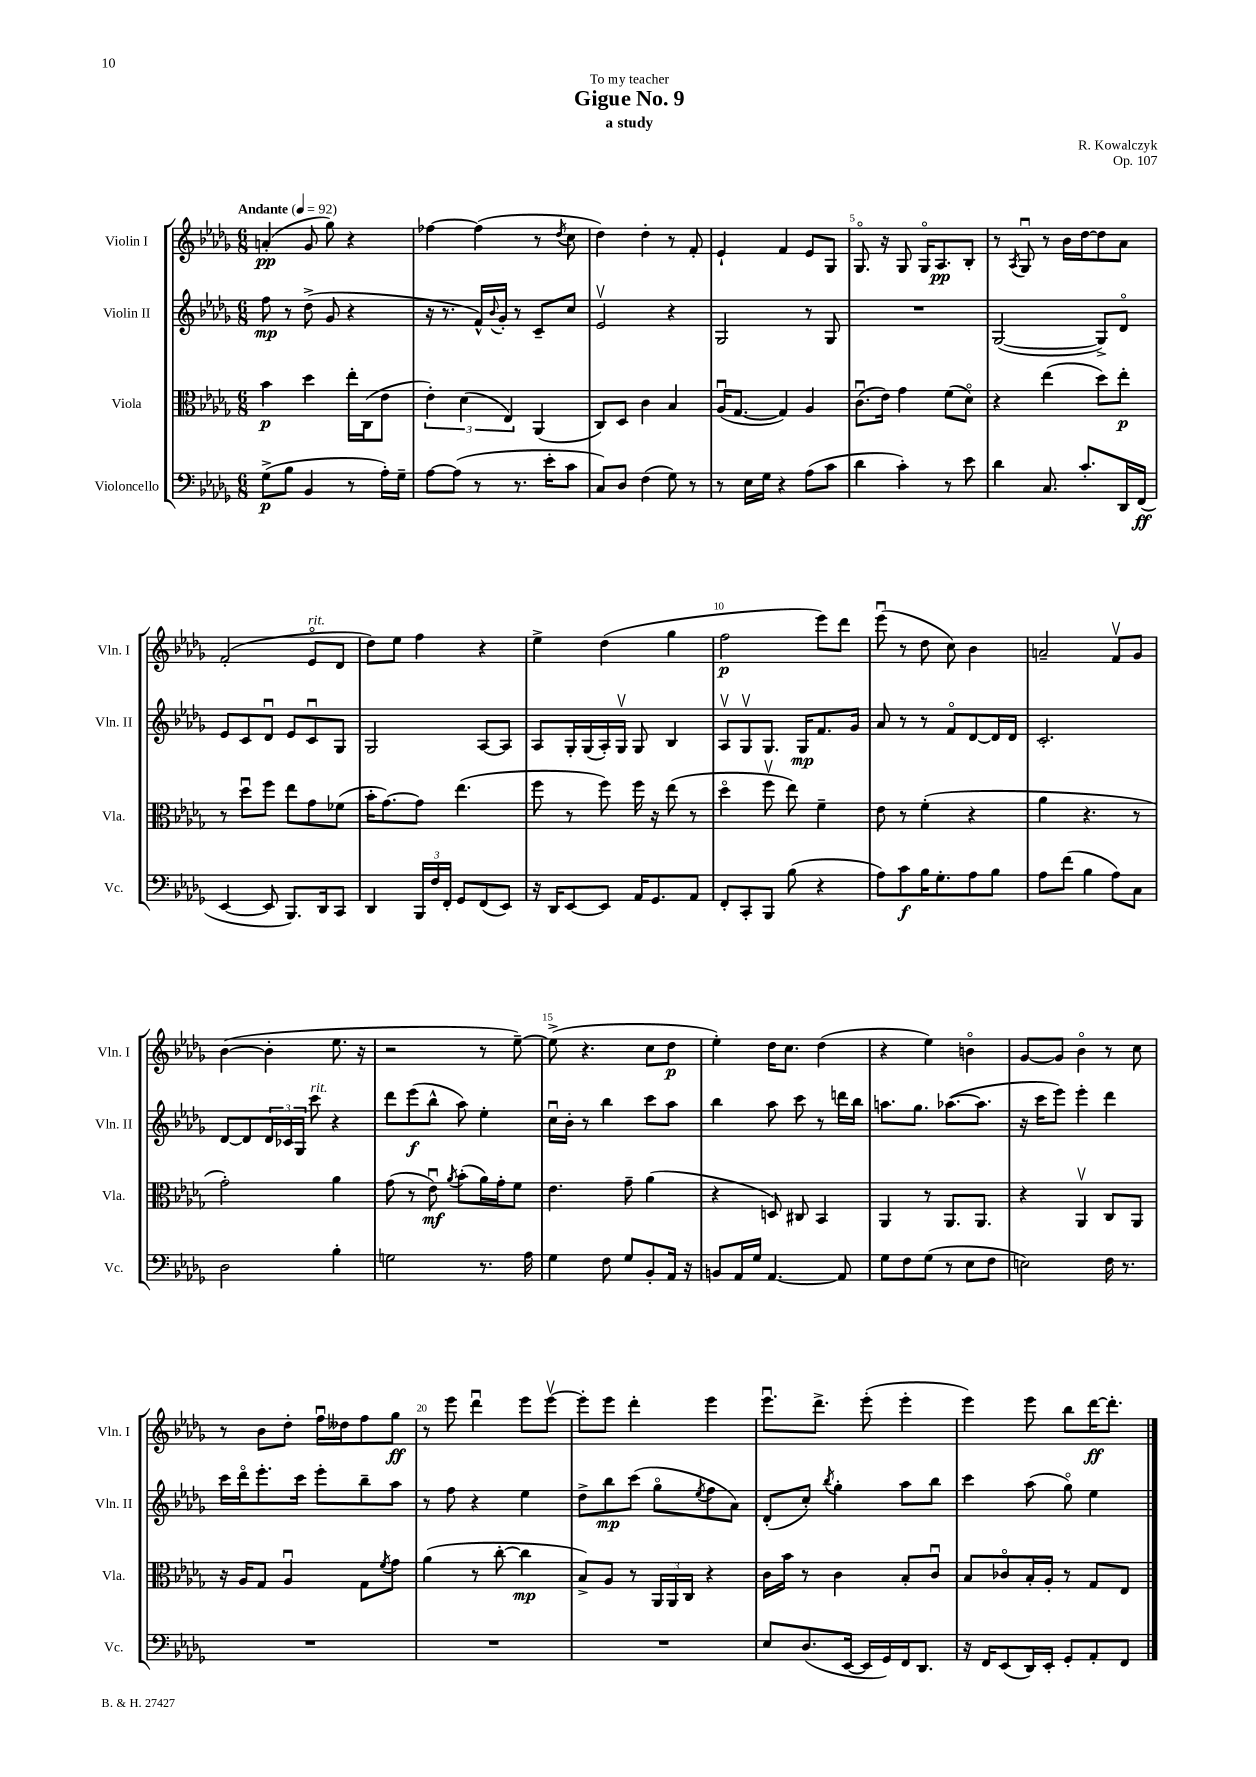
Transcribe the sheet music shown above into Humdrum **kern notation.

**kern	**dynam	**kern	**dynam	**kern	**dynam	**kern	**dynam
*part4	*part4	*part3	*part3	*part2	*part2	*part1	*part1
*staff4	*staff4	*staff3	*staff3	*staff2	*staff2	*staff1	*staff1
*I"Violoncello	*	*I"Viola	*	*I"Violin II	*	*I"Violin I	*
*I'Vc.	*	*I'Vla.	*	*I'Vln. II	*	*I'Vln. I	*
*clefF4	*	*clefC3	*	*clefG2	*	*clefG2	*
*k[b-e-a-d-g-]	*	*k[b-e-a-d-g-]	*	*k[b-e-a-d-g-]	*	*k[b-e-a-d-g-]	*
*M6/8	*	*M6/8	*	*M6/8	*	*M6/8	*
*MM92	*	*MM92	*	*MM92	*	*MM92	*
=1	=1	=1	=1	=1	=1	=1	=1
!	!	!	!	!	!	!LO:TX:a:B:t=Andante	!
(8G-^\L	p	4b-\	p	8ff\	mp	(4an'/	pp
8B-\J	.	.	.	8r	.	.	.
4BB-/	.	4dd-\	.	(8dd-^\	.	8g-/	.
.	.	.	.	8g-/	.	8gg-\)	.
8r	.	16ee-'\LL	.	4r	.	4r	.
.	.	(16C\J	.	.	.	.	.
16A-'\LL)	.	8e-\J	.	.	.	.	.
16G-~\JJ	.	.	.	.	.	.	.
=2	=2	=2	=2	=2	=2	=2	=2
[8A-\L	.	6e-'\)	.	16r	.	[4ff-X\	.
.	.	.	.	8.r	.	.	.
(8A-\J]	.	.	.	.	.	.	.
.	.	(6d-\	.	.	.	.	.
8r	.	.	.	16f^^/LL)	.	(4ff-\]	.
.	.	.	.	8qqb-/	.	.	.
.	.	.	.	16g-'/JJ	.	.	.
.	.	6E-/)	.	.	.	.	.
8.r	.	.	.	8r	.	.	.
.	.	(4AA-/	.	8c~/L	.	8r	.
16e-'\KL	.	.	.	.	.	.	.
.	.	.	.	.	.	8qdd-/	.
8c\J	.	.	.	8cc/J	.	8cc\	.
=3	=3	=3	=3	=3	=3	=3	=3
8C/L)	.	8C/L)	.	2e-v/	.	4dd-\)	.
8D-/J	.	8D-/J	.	.	.	.	.
(4F\	.	4c\	.	.	.	4dd-'\	.
8G-\)	.	4B-/	.	4r	.	8r	.
8r	.	.	.	.	.	8f'/	.
=4	=4	=4	=4	=4	=4	=4	=4
8r	.	(16A-u/KL	.	2G-/	.	4e-`/	.
.	.	[8.G-/J	.	.	.	.	.
16E-\LL	.	.	.	.	.	.	.
16G-\JJ	.	.	.	.	.	.	.
4r	.	4G-/])	.	.	.	4f/	.
(8A-\L	.	4A-/	.	8r	.	8e-/L	.
8c\J	.	.	.	8G-/	.	8G-/J	.
=5	=5	=5	=5	=5	=5	=5	=5
4d-\	.	(8.cu\L	.	2.r	.	8.G-/	.
.	.	16e-\Jk)	.	.	.	16r	.
4c'\)	.	4g-\	.	.	.	8G-/	.
.	.	.	.	.	.	16G-/KL	.
.	.	.	.	.	.	8.A-/	pp
8r	.	(8f\L	.	.	.	.	.
8e-\	.	8d-\J)	.	.	.	8B-'/J	.
=6	=6	=6	=6	=6	=6	=6	=6
4d-\	.	4r	.	([2G-/	.	8r	.
.	.	.	.	.	.	8qA-/	.
.	.	.	.	.	.	8G-u/	.
8.C/	.	(4ee-\	.	.	.	8r	.
.	.	.	.	.	.	16b-\LL	.
8.c'/L	.	.	.	.	.	[16dd-\J	.
.	.	8dd-\L)	.	8G-^/L])	.	8dd-\]	.
16DD-/L	.	8ee-'\J	p	8d-/J	.	8a-\J	.
(16FF/JJ	ff	.	.	.	.	.	.
!!LO:LB:g=z
=7	=7	=7	=7	=7	=7	=7	=7
[4EE-/	.	8r	.	8e-/L	.	(2f'/	.
.	.	8dd-u\L	.	8c/	.	.	.
8EE-/]	.	8ff\J	.	8d-u/J	.	.	.
8.BBB-/L)	.	8ee-\L	.	8e-/L	.	.	.
!	!	!	!	!	!	!LO:TX:a:i:t=rit.	!
.	.	8g-\	.	8cu/	.	8e-/L	.
16DD-/k	.	.	.	.	.	.	.
8CC/J	.	(8f-X\J	.	8G-/J	.	8d-/J	.
=8	=8	=8	=8	=8	=8	=8	=8
4DD-/	.	16b-'\KL	.	2G-/	.	8dd-\L)	.
.	.	[8.g-\)	.	.	.	.	.
.	.	.	.	.	.	8ee-\J	.
24BBB-/LL	.	8g-\J]	.	.	.	4ff\	.
24F/	.	.	.	.	.	.	.
24FF'/JJ	.	.	.	.	.	.	.
8GG-/L	.	(4.ee-\	.	.	.	.	.
(8FF/	.	.	.	[8A-/L	.	4r	.
8EE-/J)	.	.	.	8A-/J]	.	.	.
=9	=9	=9	=9	=9	=9	=9	=9
16r	.	8ff\	.	8A-/L	.	4ee-^\	.
16DD-/KL	.	.	.	.	.	.	.
[8EE-/	.	8r	.	16G-'/L	.	.	.
.	.	.	.	(16G-/	.	.	.
8EE-/J]	.	8ff\)	.	16A-'/)	.	(4dd-\	.
.	.	.	.	16G-v/JJ	.	.	.
16AA-/KL	.	16ff\	.	8G-/	.	.	.
8.GG-/	.	16r	.	.	.	.	.
.	.	(8ee-\	.	4B-/	.	4gg-\	.
8AA-/J	.	8r	.	.	.	.	.
=10	=10	=10	=10	=10	=10	=10	=10
8FF'/L	.	4dd-\	.	8A-v/L	.	2ff\	p
8CC'/	.	.	.	8G-v/	.	.	.
8BBB-/J	.	8ffv\	.	8.G-/J	.	.	.
(8B-\	.	8ee-\)	.	.	.	.	.
.	.	.	.	16G-/KL	mp	.	.
4r	.	4f~\	.	8.f/	.	8eee-\L)	.
.	.	.	.	.	.	8ddd-\J	.
.	.	.	.	16g-/Jk	.	.	.
=11	=11	=11	=11	=11	=11	=11	=11
8A-\L)	.	8e-\	.	8a-/	.	(8eee-u\	.
8c\	f	8r	.	8r	.	8r	.
16B-\K	.	(4f'\	.	8r	.	8dd-\	.
8.G-'\	.	.	.	.	.	.	.
.	.	.	.	8f/L	.	8cc\)	.
8A-\	.	4r	.	[8d-/	.	4b-\	.
8B-\J	.	.	.	16d-/L]	.	.	.
.	.	.	.	16d-/JJ	.	.	.
=12	=12	=12	=12	=12	=12	=12	=12
8A-\L	.	4a-\	.	2.c'/	.	2an~/	.
(8f\J	.	.	.	.	.	.	.
4B-\	.	4.r	.	.	.	.	.
8A-\L)	.	.	.	.	.	8fv/L	.
8C\J	.	8r	.	.	.	8g-/J	.
!!LO:LB:g=z
=13	=13	=13	=13	=13	=13	=13	=13
2D-\	.	2g-'\)	.	[8d-/L	.	([4b-\	.
.	.	.	.	8d-/]	.	.	.
.	.	.	.	24d-/L	.	4b-'\]	.
.	.	.	.	24c-X/	.	.	.
.	.	.	.	24G-/JJ	.	.	.
!	!	!	!	!LO:TX:a:i:t=rit.	!	!	!
.	.	.	.	8ccc\	.	.	.
4B-'\	.	4a-\	.	4r	.	8.ee-\	.
.	.	.	.	.	.	16r	.
=14	=14	=14	=14	=14	=14	=14	=14
2Gn\	.	(8g-\	.	8ddd-\L	.	2r	.
.	.	8r	.	(8eee-\	f	.	.
.	.	8e-u\)	mf	8bb-^^\J	.	.	.
.	.	8qa-/	.	.	.	.	.
.	.	(8b-'\L	.	8aa-\)	.	.	.
8.r	.	16a-\L)	.	4ee-'\	.	8r	.
.	.	16g-'\J	.	.	.	.	.
.	.	8f\J	.	.	.	[8ee-~\)	.
16A-\	.	.	.	.	.	.	.
=15	=15	=15	=15	=15	=15	=15	=15
4G-\	.	4.e-\	.	16ccu\LL	.	(8ee-^\]	.
.	.	.	.	16b-'\JJ	.	.	.
.	.	.	.	8r	.	4.r	.
8F\	.	.	.	4bb-\	.	.	.
8G-/L	.	8g-~\	.	.	.	.	.
8BB-'/	.	(4a-\	.	8ccc\L	.	8cc\L	.
16AA-/Jk	.	.	.	8aa-\J	.	8dd-\J	p
16r	.	.	.	.	.	.	.
=16	=16	=16	=16	=16	=16	=16	=16
8BBn/L	.	4r	.	4bb-\	.	4ee-'\)	.
16AA-/L	.	.	.	.	.	.	.
16G-/JJ	.	.	.	.	.	.	.
[4.AA-/	.	8Dn/)	.	8aa-\	.	16dd-\KL	.
.	.	.	.	.	.	8.cc\J	.
.	.	8C#X/	.	8ccc\	.	.	.
.	.	4BB-/	.	8r	.	(4dd-\	.
8AA-/]	.	.	.	16dddn\LL	.	.	.
.	.	.	.	16bb-\JJ	.	.	.
=17	=17	=17	=17	=17	=17	=17	=17
8G-\L	.	4AA-/	.	8.aan\L	.	4r	.
8F\	.	.	.	.	.	.	.
.	.	.	.	8.gg-\J	.	.	.
(8G-\J	.	8r	.	.	.	4ee-\)	.
8r	.	8.AA-/L	.	([8.aa-X\L	.	.	.
8E-\L	.	.	.	.	.	4bn\	.
.	.	8.AA-/J	.	8.aa-\J]	.	.	.
8F\J	.	.	.	.	.	.	.
=18	=18	=18	=18	=18	=18	=18	=18
2En\)	.	4r	.	16r	.	[8g-/L	.
.	.	.	.	16ccc\KL	.	.	.
.	.	.	.	8eee-\J)	.	8g-/J]	.
.	.	4AA-v/	.	4eee-'\	.	4b-\	.
16F\	.	8C/L	.	4ddd-\	.	8r	.
8.r	.	.	.	.	.	.	.
.	.	8AA-/J	.	.	.	8cc\	.
!!LO:LB:g=z
=19	=19	=19	=19	=19	=19	=19	=19
2.r	.	16r	.	16ccc\LL	.	8r	.
.	.	16A-/KL	.	16ddd-\J	.	.	.
.	.	8G-/J	.	8.eee-'\	.	8b-\L	.
.	.	4A-u/	.	.	.	8dd-'\J	.
.	.	.	.	16ccc\Jk	.	.	.
.	.	.	.	8eee-'\L	.	16ffu\LL	.
.	.	.	.	.	.	16dd--X\J	.
.	.	8G-\L	.	8bb-~\	.	8ff\	.
.	.	8qf/	.	.	.	.	.
.	.	8g-\J	.	8aa-\J	.	8gg-\J	ff
=20	=20	=20	=20	=20	=20	=20	=20
2.r	.	(4a-\	.	8r	.	8r	.
.	.	.	.	8ff\	.	8eee-\	.
.	.	8r	.	4r	.	4ddd-u\	.
.	.	[8cc'\	.	.	.	.	.
.	.	4cc\]	mp	4ee-\	.	8eee-\L	.
.	.	.	.	.	.	[8eee-v\J	.
=21	=21	=21	=21	=21	=21	=21	=21
2.r	.	8B-^/L)	.	8dd-^\L	.	8eee-'\L]	.
.	.	8A-/J	.	8bb-\	mp	8eee-\J	.
.	.	8r	.	(8ccc\J	.	4ddd-'\	.
.	.	24AA-/LL	.	8gg-\L	.	.	.
.	.	24AA-/	.	.	.	.	.
.	.	24C/JJ	.	.	.	.	.
.	.	.	.	8qee-/	.	.	.
.	.	4r	.	8ff\	.	4eee-\	.
.	.	.	.	8a-\J)	.	.	.
=22	=22	=22	=22	=22	=22	=22	=22
8E-/L	.	16c\LL	.	(8d-'/L	.	8.eee-u\L	.
.	.	16b-\JJ	.	.	.	.	.
(8.D-/	.	8r	.	8cc'/J)	.	.	.
.	.	.	.	.	.	8.ddd-^\J	.
.	.	.	.	8qbb-/	.	.	.
.	.	4c\	.	4gg-'\	.	.	.
[16EE-/Jk	.	.	.	.	.	.	.
16EE-/LL]	.	.	.	.	.	(8eee-'\	.
16GG-/)	.	.	.	.	.	.	.
16FF/J	.	8B-'/L	.	8aa-\L	.	4eee-'\	.
8.DD-/J	.	.	.	.	.	.	.
.	.	8cu/J	.	8bb-\J	.	.	.
=23	=23	=23	=23	=23	=23	=23	=23
16r	.	8B-/L	.	4ccc\	.	4eee-\)	.
16FF/KL	.	.	.	.	.	.	.
(8EE-/	.	8c-X/	.	.	.	.	.
16DD-/L)	.	16B-'/L	.	(8aa-\	.	8eee-\	.
16EE-'/JJ	.	16A-'/JJ	.	.	.	.	.
8GG-'/L	.	8r	.	8gg-\)	.	8bb-\L	.
8AA-'/	.	8G-/L	.	4ee-\	.	[16ddd-\K	ff
.	.	.	.	.	.	8.ddd-'\J]	.
8FF/J	.	8E-/J	.	.	.	.	.
==	==	==	==	==	==	==	==
*-	*-	*-	*-	*-	*-	*-	*-
